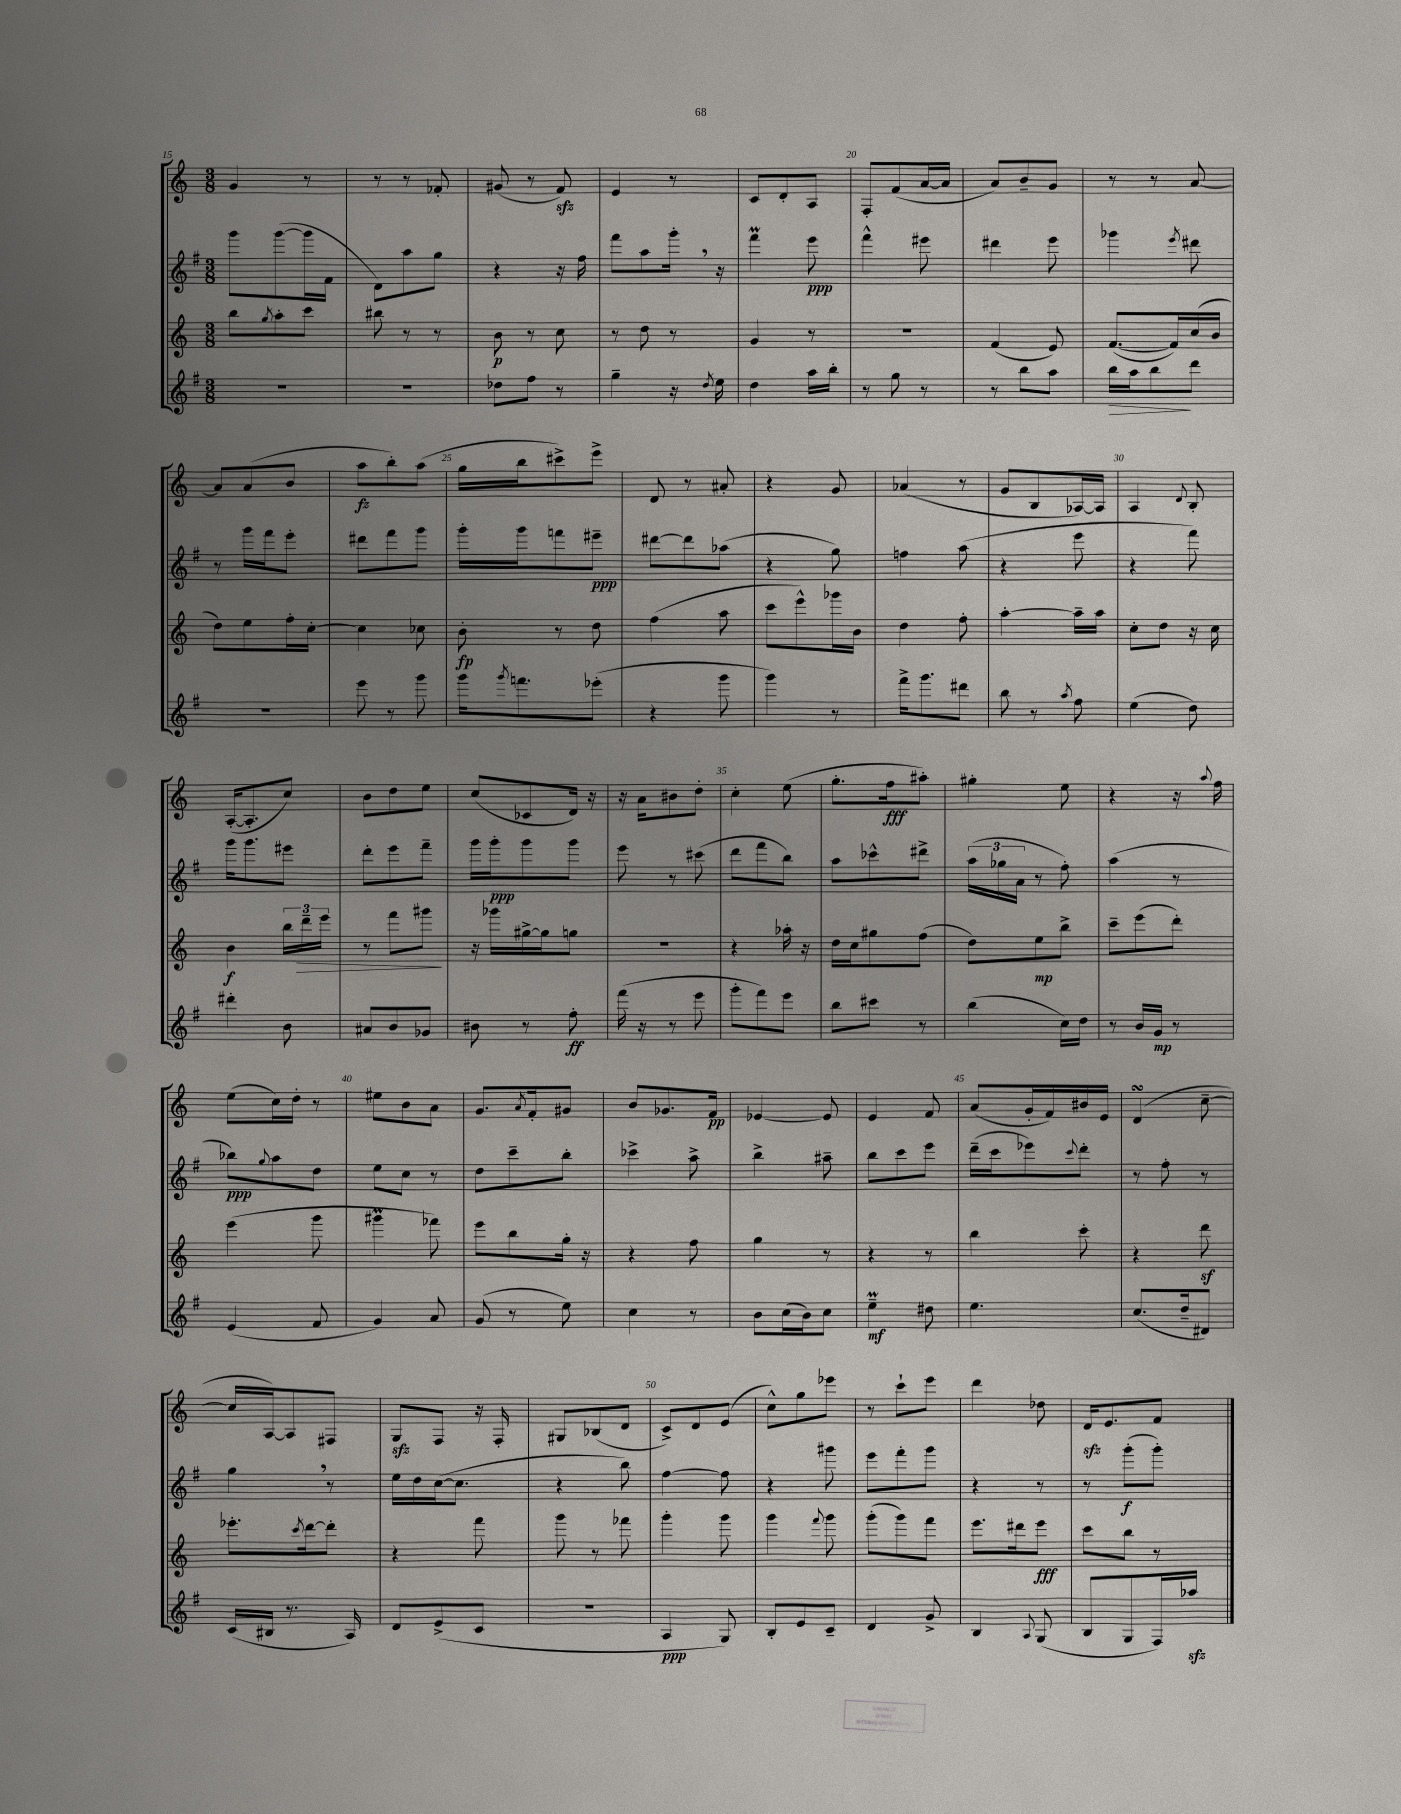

**kern	**kern	**kern	**kern
*staff4	*staff3	*staff2	*staff1
*clefG2	*clefG2	*clefG2	*clefG2
*k[f#]	*k[]	*k[f#]	*k[]
*M3/8	*M3/8	*M3/8	*M3/8
4.r	8bb\L	8ggg\L	4g/
.	8qgg/	.	.
.	8aa'\	([8ggg\	.
.	8ccc\J	16ggg\]L	8r
.	.	16f#\JJ	.
=	=	=	=
4.r	8bb#\	8d\L)	8r
.	8r	8aa\	8r
.	8r	8gg\J	8f-'/
=	=	=	=
8dd-\L	8b\	4r	(8g#/
8ff#\J	8r	.	8r
8r	8cc\	16r	8f/)
.	.	16ff#\	.
=	=	=	=
4gg~\	8r	8fff#\L	4e/
.	8dd\	8aa\	.
16r	8r	16ggg'\Jk	8r
8qdd/	.	.	.
16ee\	.	16r	.
=	=	=	=
4dd\	4g/	4fff#\	8c/L
.	.	.	8d'/
16aa\LL	8r	8eee\	8A/J
16bb'\JJ	.	.	.
=	=	=	=
8r	4.r	4fff#^^\	8F'/L
8gg\	.	.	(8f/
8r	.	8eee#\	[16a/L
.	.	.	16a/]JJ
=	=	=	=
8r	(4f/	4ddd#\	8a/L)
8bb\L	.	.	8b~/
8aa\J	8e/)	8eee\	8g/J
=	=	=	=
16bb\LL	([8.f/L	4ggg-\	8r
16aa\J	.	.	.
8bb\	.	.	8r
.	16f/]L)	.	.
.	.	8qeee/	.
8ddd\J	(16cc/	8ddd#\	[8a/
.	16b/JJ	.	.
=	=	=	=
4.r	8dd\L)	8r	8a/]L
.	8ee\	16ggg\LL	(8a/
.	.	16fff#\J	.
.	16ff'\L	8eee'\J	8b/J
.	[16cc'\JJ	.	.
=	=	=	=
8eee\	4cc\]	8ddd#\L	8aa\L
8r	.	8fff#\	8bb'\)
8ggg\	8cc-\	8ggg\J	(8aa\J
=	=	=	=
16ggg\LK	8b'\	16ggg'\LL	16gg\LL
8qggg/	.	.	.
8.fff\	.	16ggg\J	16bb\J
.	8r	8fff\	8ccc#^\)
(8eee-'\J	8dd\	8eee#~\J	8eee^\J
=	=	=	=
4r	(4ff\	[8ddd#\L	8d/
.	.	8ddd#\]	8r
8ggg\	8aa\	(8aa-\J	8a#'/
=	=	=	=
4ggg\)	8ccc\L	4r	4r
.	8eee^^\)	.	.
8r	16ggg-\L	8gg\)	8g/
.	16b\JJ	.	.
=	=	=	=
16fff#^\LK	4dd\	4ff\	(4a-/
8.ggg\	.	.	.
8ddd#\J	8ff'\	(8aa\	8r
=	=	=	=
8bb\	[4aa'\	4r	8g/L
8r	.	.	8B/
8qaa/	.	.	.
8ff#\	16aa~\]LL	8eee\	[16A-/L)
.	16aa\JJ	.	16A-/]JJ
=	=	=	=
(4ee\	8cc'\L	4r	4A/
.	8dd\J	.	.
.	.	.	8qqd/
8dd\)	16r	8fff#\)	8B'/
.	16cc\	.	.
=	=	=	=
4ddd#'\	4b\	16ggg\LK	([16A'/LK
.	.	8.ggg\	8.A'/]
8b\	24bb\LL	8eee#\J	8cc/J)
.	24ddd~\	.	.
.	24eee\JJ	.	.
=	=	=	=
8a#/L	8r	8ddd'\L	8b\L
8b/	8fff\L	8eee\	8dd\
8g-/J	8ggg#\J	8fff#~\J	8ee\J
=	=	=	=
8b#\	16r	16ggg\LL	(8cc/L
.	16ggg-\LL	16ggg'\J	.
8r	[16gg#^\	8ggg\	8c-/
.	16gg#\]J	.	.
8ff#'\	8gg\J	8ggg\J	16d/Jk)
.	.	.	16r
=	=	=	=
(16fff#\	4.r	8eee\	16r
16r	.	.	16a\LK
8r	.	8r	8b#\
8eee\	.	(8ccc#\	8dd'\J
=	=	=	=
8ggg'\L	4r	8ddd\L	4cc'\
8fff#\)	.	8fff#\	.
8eee\J	16aa-'\	8bb\J)	(8ee\
.	16r	.	.
=	=	=	=
8bb\L	16dd\LL	8aa\L	8.gg'\L
.	16cc\J	.	.
8ccc#\J	8gg#\	8ccc-^^\	.
.	.	.	16ff\k
8r	(8ff\J	8ddd#^\J	8aa#'\J)
=	=	=	=
(4bb\	8dd\L)	(24aa\LL	4gg#'\
.	.	24gg-\	.
.	.	24a\JJ	.
.	8ee\	8r	.
16cc\LL)	8bb^\J	8ff#'\)	8ee\
16dd\JJ	.	.	.
=	=	=	=
8r	8ccc~\L	(4aa\	4r
16b/LL	(8eee\	.	.
16g/JJ	.	.	.
8r	8ddd'\J)	8r	16r
.	.	.	8qqaa/
.	.	.	16ff\
=	=	=	=
(4e/	(4eee\	8bb-\L)	(8ee\L
.	.	8qqgg/	.
.	.	8aa\	16cc\L)
.	.	.	16dd'\JJ
8f#/	8ggg\	8dd\J	8r
=	=	=	=
4g/)	4ggg#\	8ee\L	8ee#\L
.	.	8cc\J	8b\
8a/	8fff-\)	8r	8a\J
=	=	=	=
(8g/	8eee\L	8dd\L	8.g/L
8r	8bb\	8ccc~\	.
.	.	.	8qa/
.	.	.	16f'/k
8ee\)	16gg'\Jk	8bb'\J	8g#/J
.	16r	.	.
=	=	=	=
4cc\	4r	4ccc-^\	8b/L
.	.	.	8.g-/
8r	8ff\	8aa^\	.
.	.	.	16f/Jk
=	=	=	=
8b\L	4gg\	4bb^\	[4e-/
(16cc\L	.	.	.
16b\J)	.	.	.
8cc\J	8r	8aa#~\	8e-/]
=	=	=	=
4ee~\	4r	8bb\L	4e/
.	.	8ccc\	.
8dd#\	8r	8eee\J	8f/
=	=	=	=
4.ee\	4bb\	(16ddd~\LL	(8a/L
.	.	16ccc\J	.
.	.	8eee-\)	16g'/L
.	.	.	16f/)
.	.	8qqccc/	.
.	8ccc'\	8ddd'\J	16b#/
.	.	.	16e/JJ
=	=	=	=
(8.cc/L	4r	8r	(4d/
.	.	8ff#'\	.
16dd~/k	.	.	.
8d#/J)	8ddd\	8r	[8cc~\
=	=	=	=
(16c/LL	8.eee-'\L	4gg\	16cc/]LL
16B#/JJ	.	.	[16A/J)
8.r	.	.	8A/]
.	8qccc/	.	.
.	[16ddd\k	.	.
.	8ddd'\]J	8r	8F#/J
16A/)	.	.	.
=	=	=	=
8d/L	4r	16ee\LL	8G/L
.	.	16dd\	.
(8e^/	.	([16cc\J	8F/J
.	.	8.cc\]J	.
8c/J	8fff\	.	16r
.	.	.	16F'/
=	=	=	=
4.r	8ggg\	4r	8G#/L
.	8r	.	(8B-/
.	8fff-\	8bb\)	8d/J
=	=	=	=
4A/	4ggg'\	[4ff#\	8c^/L)
.	.	.	8d/
8G/)	8ggg\	8ff#\]	(8e/J
=	=	=	=
8B'/L	4ggg\	4r	8cc^^\L)
8e/	.	.	8gg\
.	8qqfff/	.	.
8c~/J	8ggg\	8ggg#\	8eee-\J
=	=	=	=
4d/	(8ggg'\L	8eee\L	8r
.	8ggg\)	8fff#'\	8ccc`\L
8g^/	8fff\J	8ggg\J	8eee\J
=	=	=	=
4B/	8.eee\L	4r	4ddd\
.	16ddd#\k	.	.
8qqA/	.	.	.
(8G/	8eee\J	8r	8dd-\
=	=	=	=
8B/L	8ccc\L	8r	16d/LK
.	.	.	8.e/
8G/	8bb\J	(8ggg'\L	.
16F#/L)	8r	8ggg'\J)	8f/J
16aa-/JJ	.	.	.
==	==	==	==
*-	*-	*-	*-
